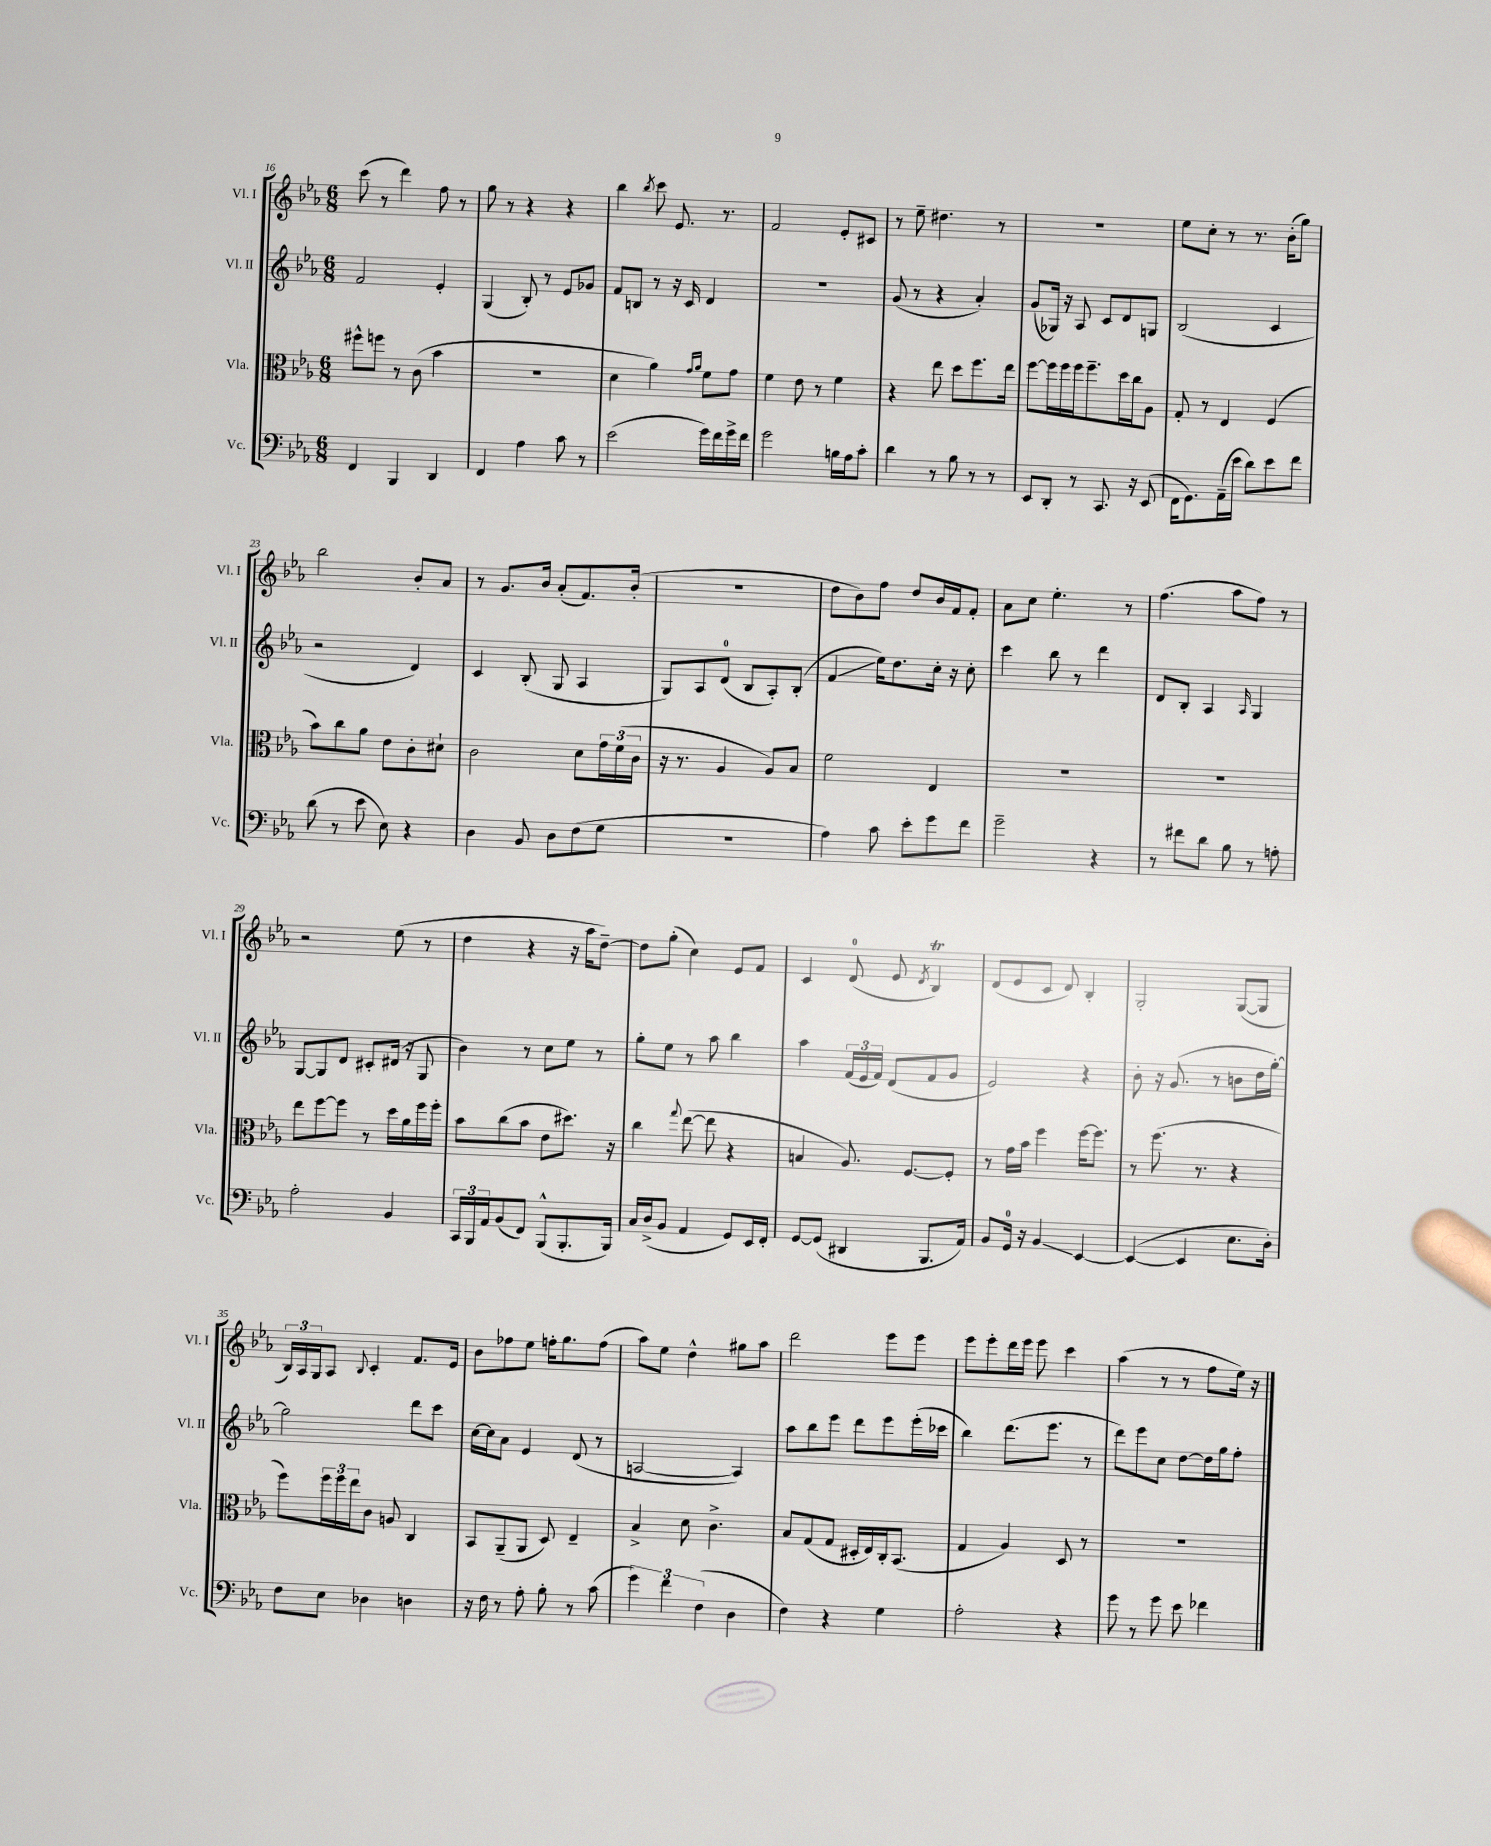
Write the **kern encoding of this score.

**kern	**kern	**kern	**kern
*staff4	*staff3	*staff2	*staff1
*clefF4	*clefC3	*clefG2	*clefG2
*k[b-e-a-]	*k[b-e-a-]	*k[b-e-a-]	*k[b-e-a-]
*M6/8	*M6/8	*M6/8	*M6/8
4FF	8ff#^^	2f	(8ccc
.	8ff	.	8r
4BBB-	8r	.	4ddd)
.	(8c	.	.
4DD	4b-	4e-'	8ff
.	.	.	8r
=	=	=	=
4FF	2.r	(4G	8gg
.	.	.	8r
4A-	.	8B-')	4r
.	.	8r	.
8c	.	8e-	4r
8r	.	8g-	.
=	=	=	=
(2e-	4d	8f	4bb-
.	.	8B	.
.	.	.	8qbb-
.	4a-)	8r	8ccc
.	.	16r	8.e-
.	.	16c	.
.	16qqg	.	.
.	16qqa-	.	.
16g)	8f	4d	.
16f	.	.	8.r
16g^	8g	.	.
16f	.	.	.
=	=	=	=
2g	4f	2.r	2f
.	8e-	.	.
.	8r	.	.
16B	4f	.	8e-'
16A-	.	.	.
8c'	.	.	8c#
=	=	=	=
4d	4r	(8g	8r
.	.	8r	8ee-~
8r	8ee-	4r	4.dd#
8B-	8dd	.	.
8r	8.ff	4a-')	.
8r	.	.	8r
.	16ee-	.	.
=	=	=	=
8EE-	[8ff	(8g	2.r
8DD'	16ff]	16G-)	.
.	16ff	16r	.
8r	16ff	8A-	.
.	8.ff~	.	.
8.CC	.	8c	.
.	16dd	8d	.
16r	16cc	.	.
(8EE-	8A-	8G	.
=	=	=	=
16FF	8G'	(2B-	8ee-
8.GG)	.	.	.
.	8r	.	8cc'
(16AA-~	4E-	.	8r
16e-	.	.	.
8d)	.	.	8.r
8e-	(4F	4c	.
.	.	.	(16b-'
8f	.	.	8gg)
=	=	=	=
(8d	8b-)	2r	2bb-
8r	8cc	.	.
8e-	8a-	.	.
8E-)	8e-	.	.
4r	8c'	4d)	8b-'
.	8d#`	.	8a-
=	=	=	=
4D	2c	4c	8r
.	.	.	8.g
8BB-	.	(8B-'	.
.	.	.	16b-
8D	.	8G	(8a-'
(8F	8d	4A-	8.f)
8G	24g	.	.
.	(24f	.	.
.	.	.	(16b-'
.	24c	.	.
=	=	=	=
2.r	16r	8G)	2.r
.	8.r	.	.
.	.	8A-	.
.	4A-	(8d	.
.	.	8B-	.
.	8A-)	8A-')	.
.	8B-	(8B-'	.
=	=	=	=
4A-)	2f	4f	8dd
.	.	.	8b-)
8c	.	16ee-)	8ff
.	.	8.dd	.
8e-'	.	.	8dd
8g	4E-	16cc'	16b-
.	.	16r	16f
8f	.	8cc'	8f'
=	=	=	=
2g~	2.r	4ccc	8a-
.	.	.	8cc
.	.	8bb-	4.ee-'
.	.	8r	.
4r	.	4ddd	.
.	.	.	8r
=	=	=	=
8r	2.r	8d	(4.ff
8f#	.	8B-'	.
8d	.	4A-	.
8B-	.	.	8aa-
.	.	16qqA-	.
8r	.	4G	8ff)
8A'	.	.	8r
=	=	=	=
2A-'	8ee-	[8G	2r
.	[8ff	8G]	.
.	8ff]	8d	.
.	8r	8c#'	.
4BB-	16dd	(16d#	(8ee-
.	16a-	16r	.
.	16ff	8G	8r
.	16ff'	.	.
=	=	=	=
24CC	8b-	4b-)	4dd
24BBB-	.	.	.
24AA-	.	.	.
(8BB-	(8cc	.	.
8FF)	8b-	8r	4r
(8BBB-^^	8e-	8cc	.
8.BBB-'	8.dd#)	8ee-	16r
.	.	.	16aa-
.	.	8r	[8dd~)
16BBB-)	16r	.	.
=	=	=	=
16C	4cc	8gg'	8dd]
(16D^	.	.	.
8BB-	.	8ee-	(8gg'
.	8qqgg	.	.
4AA-	([8ee-	8r	4cc)
.	8ee-]	8aa-	.
8GG)	4r	4bb-	8e-
16EE-	.	.	8f
16FF'	.	.	.
=	=	=	=
[8GG	4B	4aa-	4c
(8GG]	.	.	.
4DD#	8.A-)	(24f	(8d
.	.	24e-	.
.	.	24f)	.
.	.	(8d	8e-
.	[8.F	.	.
.	.	.	8qd
8.BBB-	.	8f	4B-)
.	8F']	8g	.
16AA-)	.	.	.
=	=	=	=
8BB-	8r	2e-)	(8d
16GG	16g	.	8e-
16r	16b-	.	.
4BB-	4ff	.	8c
.	.	.	8d)
[4EE-	[16ff	4r	4B-'
.	8.ff]	.	.
=	=	=	=
(4EE-_	8r	8b-'	2G'
.	(8.ff	16r	.
.	.	(8.g	.
4EE-]	.	.	.
.	8.r	.	.
.	.	8r	.
8.E-	4r	8b	([8G
.	.	16dd	8G]
16D')	.	[16gg')	.
=	=	=	=
8F	8ff)	2gg]	24B-)
.	.	.	24A-
.	.	.	24G
8E-	24ff	.	8A-
.	24ff	.	.
.	24ee-	.	.
.	.	.	8qqB-
4D-	8c	.	4c'
.	8A	.	.
4D	4C	8ddd	8.f
.	.	8ccc	.
.	.	.	16e-
=	=	=	=
16r	8BB-	[16cc	8b-
16F	.	16cc]	.
8r	(8AA-~	8a-	8ff-
8A-'	8AA-	4e-	8ee-
8B-'	8D)	.	16ff'
.	.	.	8.gg
8r	4E-~	(8d	.
(8c	.	8r	(8ff
=	=	=	=
6g)	4B-^	[2A	8aa-)
.	.	.	8ee-
6f	.	.	.
.	8d	.	4dd^^
(6F	.	.	.
.	4.c^	.	.
4D	.	4A])	8gg#
.	.	.	8aa-
=	=	=	=
4F)	8B-	8aa-	2ddd
.	(8G	8bb-	.
4r	8G	8eee-	.
.	16D#'	8ddd	.
.	16E-)	.	.
4G	16C'	8eee-	8eee-
.	(8.BB-	.	.
.	.	(16eee-'	8eee-
.	.	16ccc-	.
=	=	=	=
2A-'	4G	4bb-)	8eee-
.	.	.	8eee-'
.	4A-)	(8.ddd	16ddd
.	.	.	16eee-
.	.	.	8eee-
.	.	8.eee-	.
4r	8D	.	4ccc
.	8r	8r	.
=	=	=	=
8g	2.r	8ddd)	(4aa-
8r	.	8eee-	.
8g	.	8cc	8r
8e-	.	[8dd	8r
4f-	.	16dd]	8ff
.	.	16gg	.
.	.	8ff'	16ee-)
.	.	.	16r
==	==	==	==
*-	*-	*-	*-
